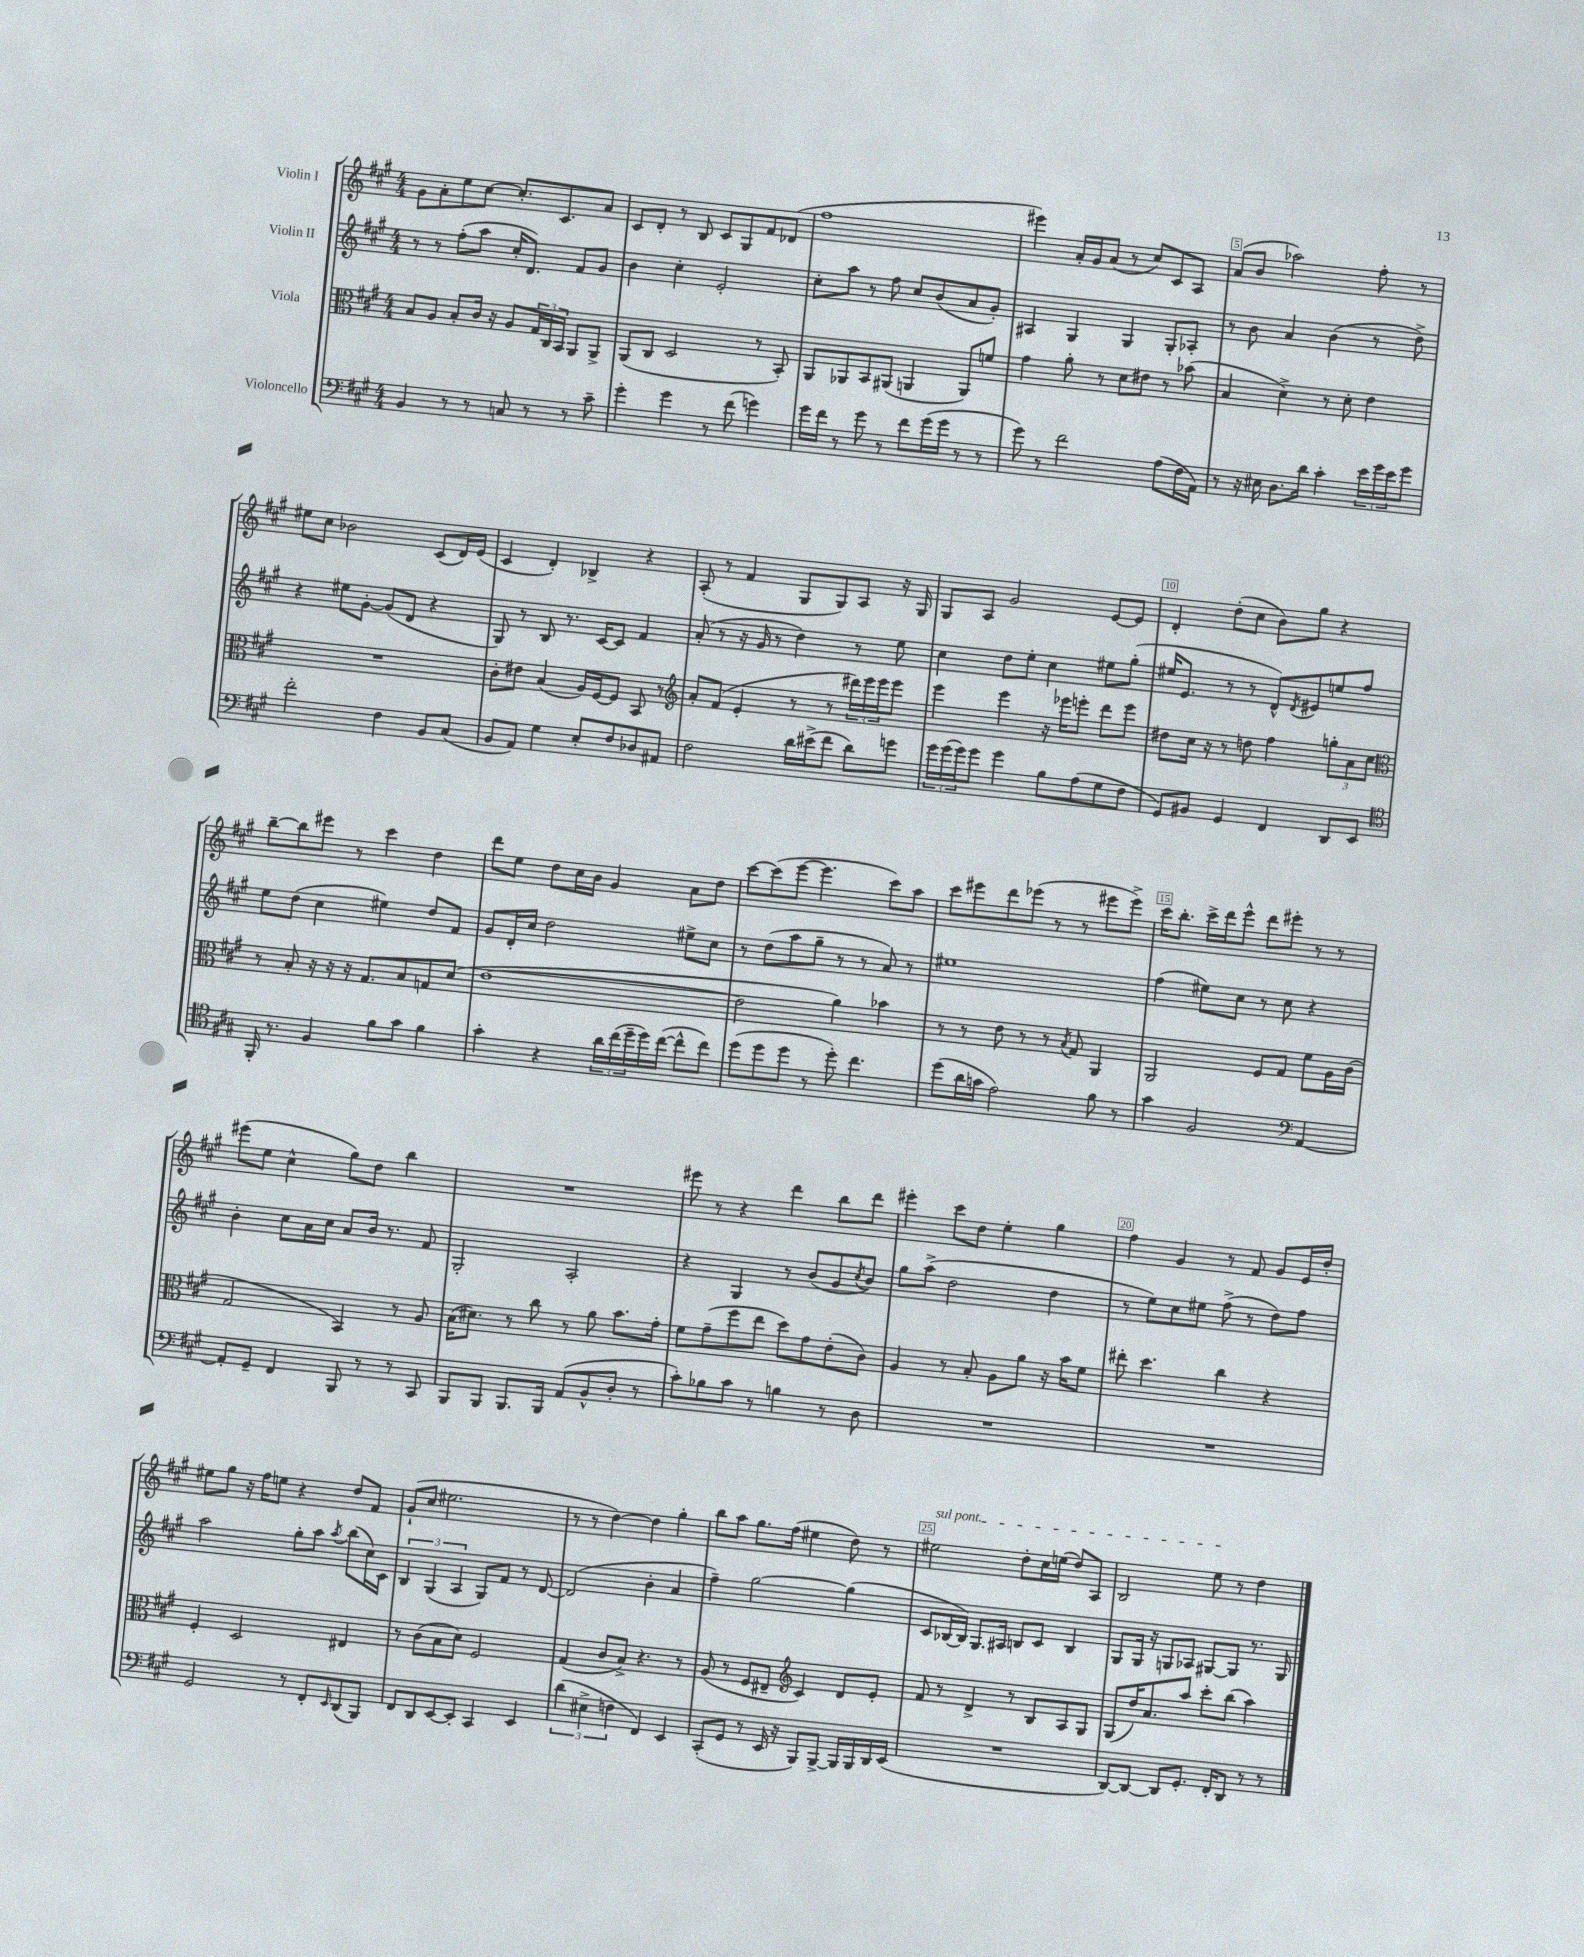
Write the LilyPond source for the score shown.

<<
\new StaffGroup <<
\new Staff = "s0" \with { instrumentName = "Violin I" } {
    \clef treble \key a \major \numericTimeSignature \time 4/4
    gis'8 a'8-. e''8 cis''8~ cis''8.-. cis'8. a'8 |
    cis'8 d'8-. r8 b8 cis'8 gis8 fis'8 des'8( |
    fis''1 |
    eis'''4) a'16-. gis'16 a'8( r8 cis''8) cis'8 a8 |
    a'8( b'8 aes''2) fis''8-. r8 |
    eis''8 cis''8 bes'2 cis'8( d'16) e'16( |
    cis'4 d'4-.) bes4-> r4 |
    a8-.( r8 fis'4 gis8 gis8) a8 r16 gis16 |
    gis8 a8 gis'2 e'8~ e'8 |
    d'4-. d''8-.( cis''8 b'8) gis''8 r4 |
    b''8~-- b''8 eis'''8 r8 cis'''4 d''4 |
    d'''8 e''8 d''8 cis''16 b'16 gis'4 a'8 d''8 |
    cis'''8~ cis'''8( e'''8~ e'''4. cis'''8) a''8 |
    cis'''8 eis'''8 d'''8 ees'''8( r8 r8 eis'''8 eis'''8->) |
    cis'''16 b''8.-. cis'''16-> d'''16 e'''8-^ d'''8 eis'''8-. r8 r8 |
    eis'''8( e''8 cis''4-^ gis''8) d''8 b''4 |
    R1 |
    eis'''8 r8 r4 d'''4 b''8 d'''8 |
    eis'''4-. cis'''8 d''8 e''4-. gis''4 |
    fis''4 gis'4 r8 fis'8 gis'8 e'16 d''16-. |
    eis''8 gis''8 r16 fis''16 e''8 r4 d''8 fis'8 |
    gis'8-!( cis''8 eis''2. |
    r8 r8 d''4~) d''4 gis''4-. |
    b''8 a''8 gis''8. fis''16( eis''4 d''8) r8 |
    \once \override TextSpanner.bound-details.left.text = \markup { \italic "sul pont." } eis''2\startTextSpan d''8-. cis''16 e''16( d''8) a8 |
    b2 e''8\stopTextSpan r8 d''4 \bar "|." |
}
\new Staff = "s1" \with { instrumentName = "Violin II" } {
    \clef treble \key a \major \numericTimeSignature \time 4/4
    r8 r8 fis''8-.( a''8 cis''16-. d'8.) fis'8 gis'8 |
    b'4 cis''4-. e'2-. |
    cis''8-. a''8 r8 fis''8 cis''8 b'8( a'8 gis'8-.) |
    ais4 gis4 gis4 gis8-. aes8-. |
    r8 b'8 a'4 b'4( r8 d''8->) |
    r4 eis''8 gis'8~-. gis'8( d'8 r4 |
    gis8) r8 b8 r8. cis'16~ cis'8 fis'4 |
    a'8-.( r8 r16 gis'16 r8 d''4) r8 e''8 |
    cis''4 d''8 e''8-. cis''4 eis''8 gis''8-.( |
    eis''16 e'8. r8 r8 d'8-^) \acciaccatura { d'8 } eis'8 e''8 fis''8 |
    e''8 d''8( cis''4 eis''4) d''8 fis'8 |
    gis'8 d'16-. cis''16 d''2 eis''8-> cis''8 |
    r8 d''8( a''8 gis''8-- r8 r8 a'8) r8 |
    eis''1 |
    fis''4( eis''8) cis''8 r8 cis''8 r4 |
    b'4-. cis''8 a'16 cis''16 a'8 b'16 r8. fis'8 |
    gis2-. a2-. |
    r4 gis4 r8 b'8( gis'8 \acciaccatura { cis''8 } b'8) |
    gis''8 a''8->( d''2 d''4 |
    r8 e''8) cis''8 eis''8 fis''8->( r8 d''8) fis''8 |
    a''2 gis''8-. a''8 \acciaccatura { a''8 } b''8( cis''16) cis'16 |
    \tuplet 3/2 { b4 gis4( a4 } gis8) fis'8 r8 d'8~ |
    d'2( b'4-. a'4 |
    fis''4--) gis''2~ gis''4( |
    cis'8 bes16~ bes16) gis8. ais16 b8 cis'8 b4 |
    gis8 gis16 r16 g8 aes8 gis8~ gis8 r8. gis16 \bar "|." |
}
\new Staff = "s2" \with { instrumentName = "Viola" } {
    \clef alto \key a \major \numericTimeSignature \time 4/4
    b8 a8 b8-. cis'16 r16 a8 \tuplet 3/2 { gis16 cis16 b,16 } a,8 a,8-> |
    a,8( cis8 d2 r8 b,8-.) |
    a,8 aes,8 b,8 ais,8( a,4 a,8) f'8 |
    gis'4 a'8-. r8 d'8 eis'8 r8 bes'8( |
    b4 d'4->) r8 d'8-. e'4 |
    R1 |
    cis'8-. eis'8 b4( a16) fis16~ fis8 b,8 r8 |
    \clef treble a'8-. fis'8( e'4-. r8 r8 \tuplet 3/2 { dis'''16) e'''16 e'''16 } e'''8 |
    e'''4 e'''4 r16 ees'''16 e'''8-. d'''8 e'''8 |
    dis''8 cis''16 r16 r8 d''8 fis''4 \tuplet 3/2 { g''8-. a'8 cis''8 } |
    \clef alto r8 b8-. r16 r16 r16 gis8. b8 g8 d'8( |
    e'1~ |
    e'2 a'4) bes'4 |
    r8 r8 e'8 r8 r8 \acciaccatura { b8 } gis8 a,4 |
    a,2 fis8 gis8 fis'8 a16 cis'16( |
    gis2 b,4) r8 a8 |
    b16( dis'8.) r8 cis''8 r8 a'8 b'8. gis'16-. |
    fis'8 gis'8--( fis''8 e''8 d''8) gis'8 e'8-.( cis'8) |
    a4 r8 b8-. a8 a'8 r16 b'16 fis'8 |
    eis''8-. d''4. cis''4 r4 |
    fis4-. d2 eis4 |
    r8 cis'8( b8 d'8) fis2 |
    gis4( cis'8 b8->) r4. r8 |
    a8( r8 fis8 eis8-- \clef treble cis'4) d'8 e'8-. |
    fis'8 r8 d'4-> r8 b8 a8 gis8 |
    gis8( d''16) a'8. a''8 cis'''8-. b''8( a''4) \bar "|." |
}
\new Staff = "s3" \with { instrumentName = "Violoncello" } {
    \clef bass \key a \major \numericTimeSignature \time 4/4
    b,4 r8 r8 c8 r8 r8 cis'8-- |
    gis'4-. gis'4 r8 fis'8( g'4) |
    gis'16 fis'16 r8 gis'8 r8 fis'8 gis'16( gis'16 r8 r8 |
    gis'8) r8 fis'2 a8( fis16 a,16) |
    r8 r16 eis16 d8. d'16 cis'4-. \tuplet 3/2 { e'16 gis'16 e'16 } gis'8 |
    fis'2-. fis4 b,8 cis8( |
    b,8 a,8) gis4 e8-. fis8 des8 ais,8 |
    fis2 d'16 eis'16->( fis'8 d'8) g'8 |
    \tuplet 3/2 { gis'16 gis'16( gis'16) } gis'8 gis'4 b8 a8( gis8 fis8 |
    gis,8) bis,8 gis,4 fis,4 d,8 e,8 |
    \clef tenor fis,16-. r8. fis4 fis'8 gis'8 fis'4 |
    gis'4-. r4 \tuplet 3/2 { a'16 cis''16( d''16-- } d''16) cis''16~( cis''8-^ cis''8) |
    d''8( d''8 d''8 r8 d''8-.) cis''4. |
    d''8( a'16 g'16 e'2) fis'8 r8 |
    gis'4 fis2 \clef bass a,4~ |
    a,8-. gis,8-- fis,4 b,,8 r8 r8 cis,8 |
    b,,8 b,,8 b,,8. b,,16 a,8( b,8-^ d8-. r8 |
    cis'8-.) bes8 cis'8 r8 b4 r8 d8 |
    R1 |
    R1 |
    gis,2 r8 fis,8-. \grace { e,16 } d,8( b,,8) |
    fis,8 d,8 e,8~ e,8-. cis,4 e,4 |
    \tuplet 3/2 { d'4( eis4-> f4 } fis,4) e,4 |
    cis,8-.( gis,8 r8 e,16 r16 b,,8) b,,8~-> b,,16 b,,16 d,16 e,16( |
    R1 |
    d,8~) d,8~ d,8 gis,8.-. fis,16-. d,8 r8 r8 \bar "|." |
}
>>
>>
\layout { \context { \Score \override BarNumber.break-visibility = ##(#f #t #t) barNumberVisibility = #(every-nth-bar-number-visible 5) \override BarNumber.stencil = #(make-stencil-boxer 0.1 0.3 ly:text-interface::print) } }
